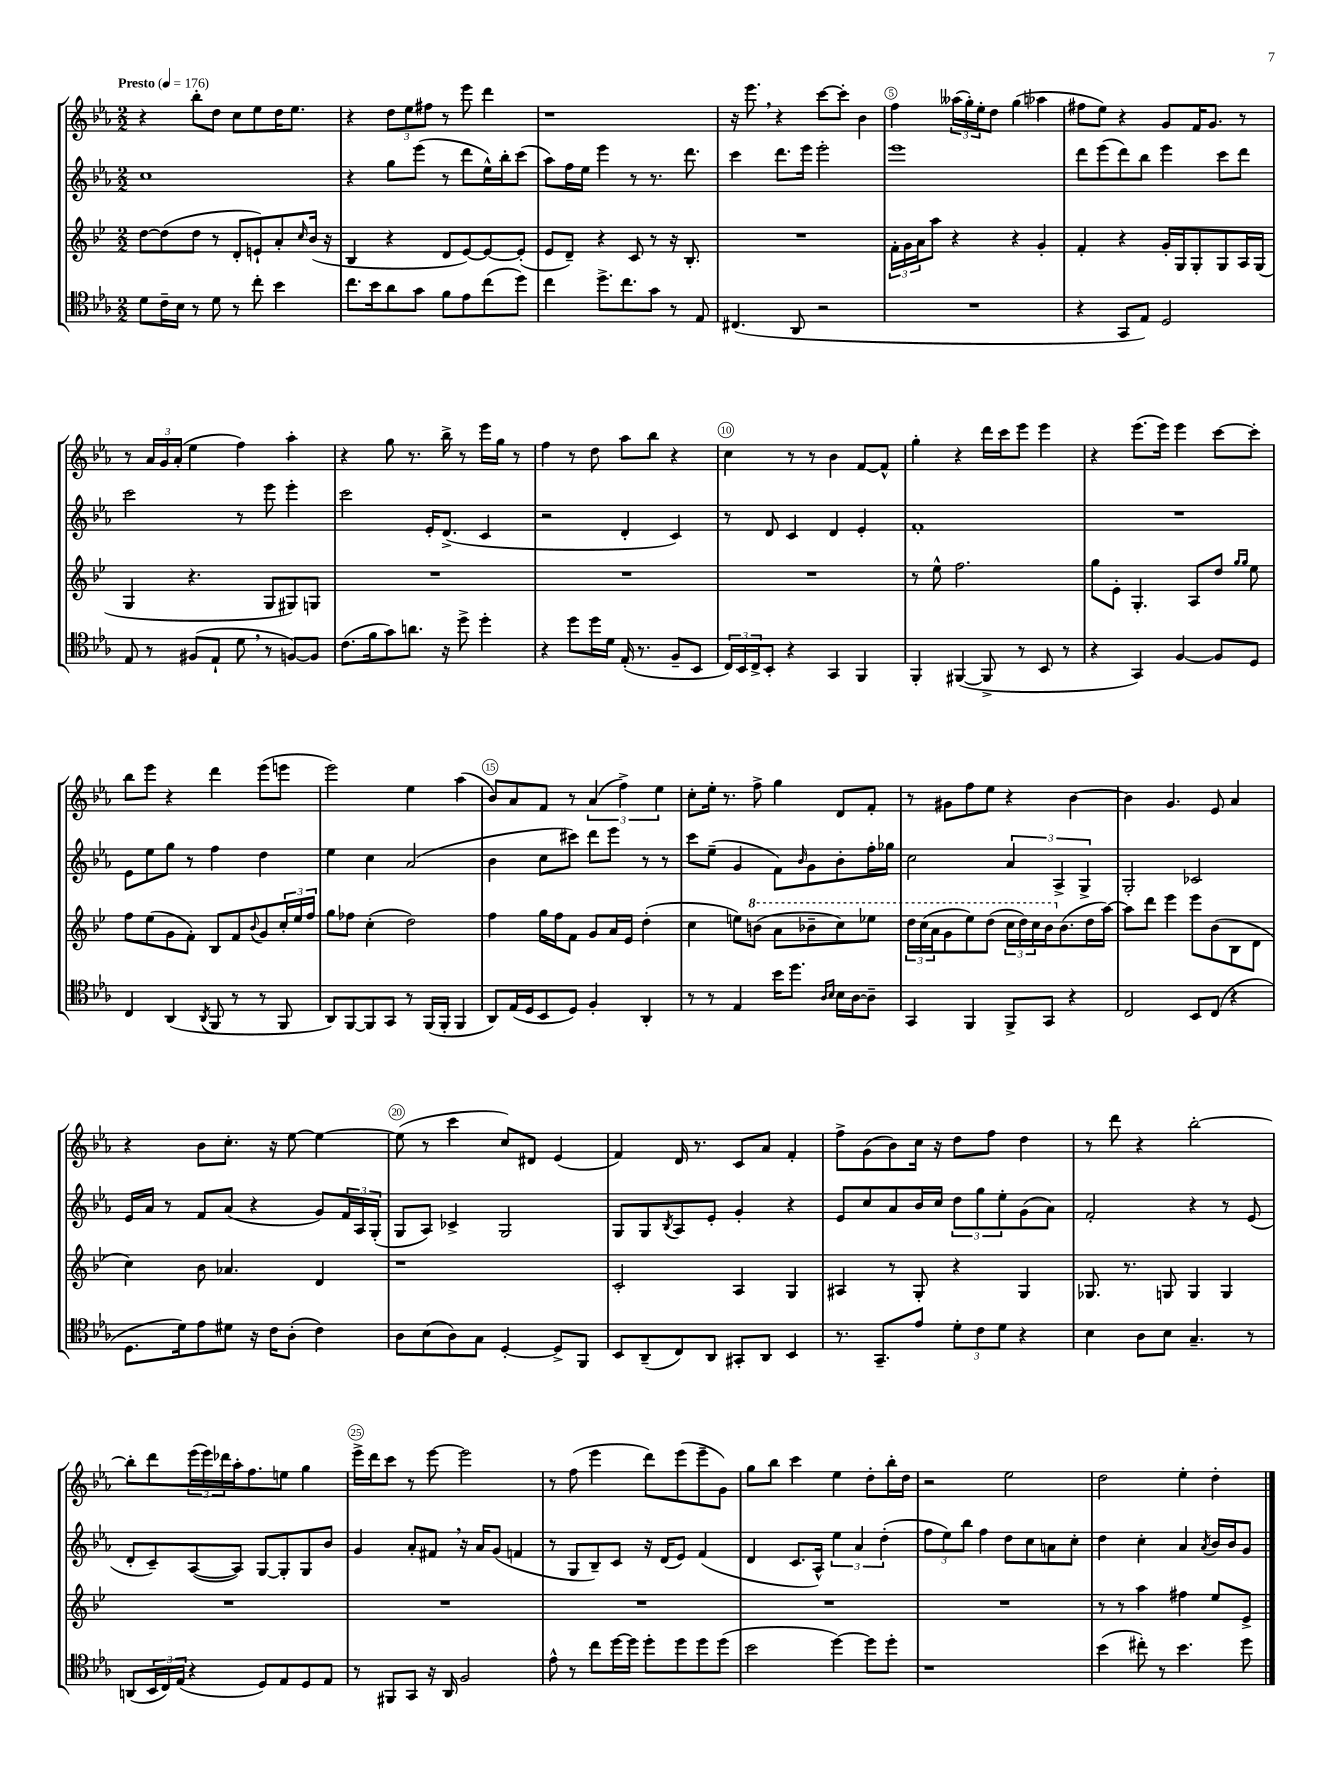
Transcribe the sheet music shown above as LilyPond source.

<<
\new StaffGroup <<
\new Staff = "s0" {
    \clef treble \key ees \major \numericTimeSignature \time 2/2 \tempo "Presto" 4 = 176
    r4 bes''8-. d''8 c''8 ees''8 d''16 ees''8. |
    r4 \tuplet 3/2 { d''8 ees''8 fis''8 } r8 ees'''8 d'''4 |
    r1 |
    r16 ees'''8. \breathe r4 c'''8~ c'''8-. bes'4 |
    f''4 \tuplet 3/2 { aeses''16( g''16-.) ees''16-. } d''8 g''4( aes''4 |
    fis''8 ees''8) r4 g'8 f'16 g'8. r8 |
    r8 \tuplet 3/2 { aes'16 g'16 aes'16-.( } ees''4 f''4) aes''4-. |
    r4 g''8 r8. bes''16-> r8 ees'''16 g''16 r8 |
    f''4 r8 d''8 aes''8 bes''8 r4 |
    c''4 r8 r8 bes'4 f'8~ f'8-^ |
    g''4-. r4 d'''16 c'''16 ees'''8 ees'''4 |
    r4 ees'''8.( ees'''16) ees'''4 c'''8~ c'''8-. |
    bes''8 ees'''8 r4 d'''4 ees'''8( e'''8 |
    ees'''2) ees''4 aes''4( |
    bes'8) aes'8 f'8 r8 \tuplet 3/2 { aes'4( f''4->) ees''4 } |
    c''8-. ees''16-. r8. f''8-> g''4 d'8 f'8-. |
    r8 gis'8 f''8 ees''8 r4 bes'4~ |
    bes'4 g'4. ees'8 aes'4 |
    r4 bes'8 c''8.-. r16 ees''8~ ees''4~ |
    ees''8( r8 c'''4 c''8) dis'8 ees'4( |
    f'4) d'16 r8. c'8 aes'8 f'4-. |
    f''8-> g'8( bes'8) c''16 r16 d''8 f''8 d''4 |
    r8 d'''8 r4 bes''2~-. |
    bes''8-. d'''8 \tuplet 3/2 { ees'''16( ees'''16) des'''16 } aes''16-. f''8. e''8 g''4 |
    ees'''16-> d'''16 c'''8 r8 ees'''8~ ees'''2 |
    r8 f''8( ees'''4 d'''8) ees'''8( ees'''8-- g'8) |
    g''8 bes''8 c'''4 ees''4 d''8-. bes''16-. d''16 |
    r2 ees''2 |
    d''2 ees''4-. d''4-. \bar "|." |
}
\new Staff = "s1" {
    \clef treble \key ees \major \numericTimeSignature \time 2/2
    c''1 |
    r4 g''8 ees'''8( r8 d'''8 ees''16-^) bes''16-. c'''8( |
    aes''8) f''16 ees''16 ees'''4 r8 r8. d'''8. |
    c'''4 d'''8. ees'''16 ees'''2-. |
    ees'''1 |
    d'''8 ees'''8( d'''8) bes''8 ees'''4 c'''8 d'''8 |
    c'''2 r8 ees'''8 ees'''4-. |
    c'''2 ees'16-. d'8.->( c'4 |
    r2 d'4-. c'4) |
    r8 d'8 c'4 d'4 ees'4-. |
    f'1-. |
    R1 |
    ees'8 ees''8 g''8 r8 f''4 d''4 |
    ees''4 c''4 aes'2( |
    bes'4 c''8 cis'''8) d'''8 ees'''8 r8 r8 |
    c'''8 ees''8--( g'4 f'8) \grace { bes'16 } g'8 bes'8-. f''16-. ges''16 |
    c''2 \tuplet 3/2 { aes'4 aes4-> g4-> } |
    g2-. ces'2 |
    ees'16 aes'16 r8 f'8 aes'8( r4 g'8) \tuplet 3/2 { f'16 aes16 g16-.( } |
    g8 aes8) ces'4-> g2 |
    g8 g8 \acciaccatura { bes8 } aes8 ees'8-. g'4-. r4 |
    ees'8 c''8 aes'8 bes'16 c''16 \tuplet 3/2 { d''8 g''8 ees''8-. } g'8( aes'8) |
    f'2-. r4 r8 ees'8( |
    d'8-. c'8--) aes8~( aes8) g8~ g8-. g8 bes'8 |
    g'4 aes'8-. fis'8 \breathe r16 aes'16 g'8( f'4 |
    r8 g8 bes8--) c'8 r16 d'16( ees'8) f'4( |
    d'4 c'8. aes16-^) \tuplet 3/2 { ees''4 aes'4 d''4-.( } |
    \tuplet 3/2 { f''8 ees''8) bes''8 } f''4 d''8 c''8 a'8 c''8-. |
    d''4 c''4-. aes'4 \acciaccatura { aes'8 } bes'16 bes'16 g'8 \bar "|." |
}
\new Staff = "s2" {
    \clef treble \key bes \major \numericTimeSignature \time 2/2
    d''8~ d''8( d''8 r8 d'8-. e'8-!) a'8-. \grace { c''16 } bes'16( r16 |
    bes4 r4 d'8 ees'8~) ees'8~ ees'8-.( |
    ees'8 d'8--) r4 c'8 r8 r16 bes8.-. |
    R1 |
    \tuplet 3/2 { f'16-. g'16 a'16 } a''8 r4 r4 g'4-. |
    f'4-. r4 g'16-. g16 g8-. g8 a16 g16( |
    g4 r4. g8 gis8) g8 |
    R1 |
    R1 |
    R1 |
    r8 ees''8-^ f''2. |
    g''8 ees'8-. g4.-. a8 d''8 \grace { g''16 g''16 } ees''8 |
    f''8 ees''8( g'8 f'8-.) bes8 f'8 \appoggiatura { bes'8 } g'8 \tuplet 3/2 { c''16-. ees''16 f''16 } |
    g''8 fes''8 c''4-.( d''2) |
    f''4 g''16 f''16 f'8 g'8 a'16 ees'16 d''4-.( |
    c''4 e''8) \ottava #1 b''8( a''8 bes''8-- c'''8) ees'''!8 |
    \tuplet 3/2 { d'''16 c'''16( a''16 } g''8 ees'''8) d'''8( \tuplet 3/2 { c'''16 d'''16) c'''16 } bes''16 \ottava #0 bes'8.( d''16 a''16~) |
    a''8 d'''8 ees'''4 ees'''8 bes'8( bes8 d'8 |
    c''4) bes'8 aes'4. d'4 |
    r1 |
    c'2-. a4 g4 |
    ais4 r8 g8-. r4 g4 |
    ges8. r8. g8 g4 g4 |
    R1 |
    R1 |
    R1 |
    R1 |
    R1 |
    r8 r8 a''4 fis''4 ees''8 ees'8-> \bar "|." |
}
\new Staff = "s3" {
    \clef tenor \key ees \major \numericTimeSignature \time 2/2
    d'8 c'16-- bes16 r8 d'8 r8 c''8-. bes'4 |
    c''8. bes'16 aes'8 g'8 f'8 ees'8 c''8( d''8) |
    c''4 d''8.-> c''8. g'8 r8 ees8 |
    cis4.( aes,8 r2 |
    R1 |
    r4 g,8 ees8) d2 |
    ees8 r8 fis8( ees8-! d'8 \breathe r8 f8~) f8 |
    c'8.( f'16 g'8) a'8. r16 d''8-> d''4-. |
    r4 d''8 d''16 d'16 ees16-.( r8. f8-- bes,8 |
    \tuplet 3/2 { c16) bes,16 c16-> } bes,8-. r4 g,4 f,4 |
    f,4-. fis,4~( fis,8-> r8 bes,8 r8 |
    r4 g,4) f4~ f8 d8 |
    c4 aes,4( \acciaccatura { aes,8 } f,8 r8 r8 f,8 |
    aes,8) f,8~ f,8 g,8 r8 f,16( f,16-. f,4 |
    aes,8) ees16( d16 bes,8 d8) f4-. aes,4-. |
    r8 r8 ees4 bes'16 d''8. \grace { aes16 bes16 } bes16 aes16~ aes8-- |
    g,4 f,4 f,8-> g,8 r4 |
    c2 bes,8 c8( r4 |
    d8. d'16) ees'8 dis'8 r16 c'16 aes8-.( c'4) |
    aes8 bes8( aes8) g8 d4~-. d8-> f,8 |
    bes,8 aes,8--( c8) aes,8 gis,8-. aes,8 bes,4 |
    r8. g,8.-- ees'8 \tuplet 3/2 { d'8-. c'8 d'8 } r4 |
    bes4 aes8 bes8 g4.-- r8 |
    a,8( \tuplet 3/2 { bes,16 c16) ees16( } r4 d8) ees8 d8 ees8 |
    r8 fis,8 g,8 r16 aes,16 f2 |
    ees'8-^ r8 c''8 d''16~ d''16 d''8-. d''8 d''8 d''8( |
    bes'2 d''4~) d''8 d''8-. |
    r1 |
    bes'4( cis''8-.) r8 bes'4. d''8 \bar "|." |
}
>>
>>
\layout { \context { \Score \override BarNumber.break-visibility = ##(#f #t #t) barNumberVisibility = #(every-nth-bar-number-visible 5) \override BarNumber.stencil = #(make-stencil-circler 0.1 0.3 ly:text-interface::print) } }
